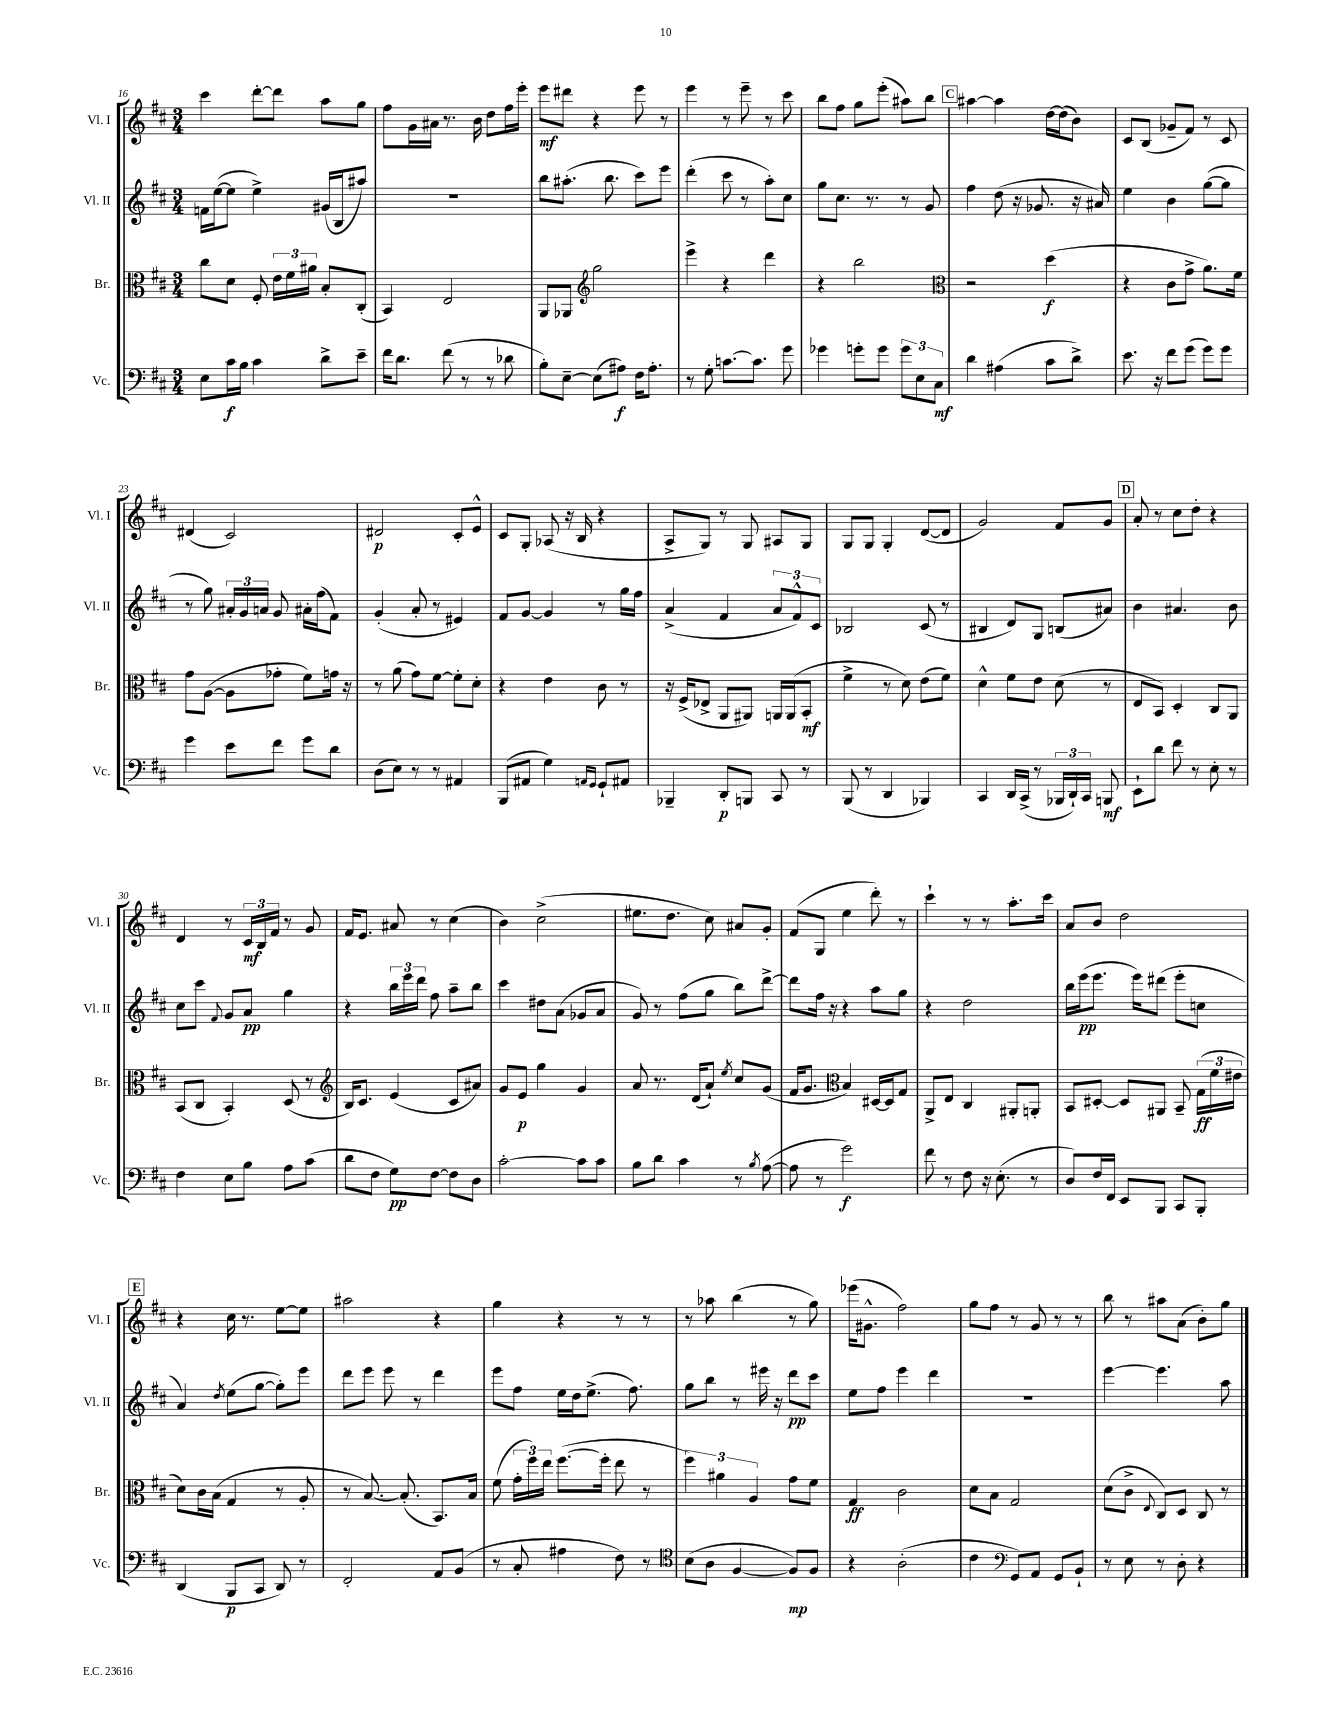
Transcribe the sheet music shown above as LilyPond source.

<<
\new StaffGroup <<
\new Staff = "s0" \with { instrumentName = "Vl. I" shortInstrumentName = "Vl. I" } {
    \clef treble \key d \major \numericTimeSignature \time 3/4
    \autoBeamOff cis'''4 d'''8[~-. d'''8] a''8[ g''8] |
    fis''8[ g'16 ais'16] r8. b'16 d''8[ fis''16 e'''16]-. |
    e'''8[\mf dis'''8] r4 e'''8 r8 |
    e'''4 r8 e'''8-- r8 cis'''8 |
    b''8[ fis''8] g''8[ e'''8]-.( ais''8[) b''8] |
    \mark \markup { \box "C" } ais''4~ ais''4 d''16[~ d''16( b'8]) |
    cis'8[ b8]( ges'8[-- fis'8]) r8 cis'8 |
    dis'4( cis'2) |
    dis'2\p cis'8[-. e'8]-^ |
    cis'8[ g8]-. aes8( r16 b16 r4 |
    a8[-> g8]) r8 g8 ais8[ g8] |
    g8[ g8] g4-. d'8[~( d'8] |
    g'2) fis'8[ g'8] |
    \mark \markup { \box "D" } a'8-. r8 cis''8[ d''8]-. r4 |
    d'4 r8 \tuplet 3/2 { cis'16[\mf b16 fis'16] } r8 g'8 |
    fis'16[ e'8.] ais'8 r8 cis''4( |
    b'4) cis''2->( |
    eis''8.[ d''8.] cis''8) ais'8[ g'8]-. |
    fis'8[( g8] e''4 d'''8-.) r8 |
    cis'''4-! r8 r8 a''8.[-. cis'''16] |
    a'8[ b'8] d''2 |
    \mark \markup { \box "E" } r4 cis''16 r8. e''8[~ e''8] |
    ais''2 r4 |
    g''4 r4 r8 r8 |
    r8 aes''8 b''4( r8 g''8) |
    ees'''16[( gis'8.]-^ fis''2) |
    g''8[ fis''8] r8 g'8 r8 r8 |
    b''8 r8 ais''8[ a'8]( b'8[-.) g''8] \bar "|." |
}
\new Staff = "s1" \with { instrumentName = "Vl. II" shortInstrumentName = "Vl. II" } {
    \clef treble \key d \major \numericTimeSignature \time 3/4
    \autoBeamOff f'16[ e''16~( e''8] e''4->) gis'16[( b16 ais''8]) |
    R2. |
    b''8[ ais''8.]-.( b''8. cis'''8[) e'''8] |
    d'''4-.( cis'''8 r8 a''8[-.) cis''8] |
    g''8[ cis''8.] r8. r8 g'8 |
    \mark \markup { \box "C" } fis''4 d''8( r16 ges'8. r16 ais'16) |
    e''4 b'4 g''8[~( g''8] |
    r8 g''8) \tuplet 3/2 { ais'16[-. g'16 a'16] } g'8 ais'16[-. fis''16( fis'8]) |
    g'4-.( a'8-. r8 eis'4) |
    fis'8[ g'8]~ g'4 r8 g''16[ fis''16] |
    a'4->( fis'4 \tuplet 3/2 { a'8[ fis'8-^) cis'8] } |
    bes2 cis'8( r8 |
    bis4 d'8[) g8] b8[( ais'8]) |
    \mark \markup { \box "D" } b'4 ais'4. b'8 |
    cis''8[ cis'''8] \appoggiatura { fis'8 } g'8[ a'8]\pp g''4 |
    r4 \tuplet 3/2 { b''16[ e'''16 d'''16] } fis''8 a''8[-- b''8] |
    cis'''4 dis''8[ a'8]( ges'8[ a'8] |
    g'8) r8 fis''8[( g''8] b''8[) d'''8]~-> |
    d'''8[ fis''16] r16 r4 a''8[ g''8] |
    r4 d''2 |
    b''16[ e'''16\pp( e'''8.] e'''16[) dis'''8]( e'''8[-. c''8] |
    \mark \markup { \box "E" } a'4) \acciaccatura { d''8 } e''8[( g''8]~ g''8[-.) e'''8] |
    d'''8[ e'''8] e'''8 r8 d'''4 |
    e'''8[ fis''8] e''16[ d''16 e''8.]->( fis''8.) |
    g''8[ b''8] r8 eis'''16 r16 d'''8[\pp cis'''8] |
    e''8[ fis''8] e'''4 d'''4 |
    R2. |
    e'''4~ e'''4. a''8 \bar "|." |
}
\new Staff = "s2" \with { instrumentName = "Br." shortInstrumentName = "Br." } {
    \clef alto \key d \major \numericTimeSignature \time 3/4
    \autoBeamOff cis''8[ d'8] fis8-. \tuplet 3/2 { e'16[ fis'16 ais'16] } b8[-. cis8]-.( |
    b,4) e2 |
    a,8[ aes,8] \clef treble g''2 |
    e'''4-> r4 d'''4 |
    r4 b''2 |
    \mark \markup { \box "C" } \clef alto r2 d''4\f( |
    r4 cis'8[ g'8]-> a'8.[) fis'16] |
    g'8[ a8]~( a8[ ges'8]-. fis'8[) g'16] r16 |
    r8 a'8( g'8[) fis'8]~ fis'8[-. d'8]-. |
    r4 e'4 cis'8 r8 |
    r16 fis16[->( ees8]-> a,8[ ais,8]) a,16[ a,16( b,8]-.\mf |
    fis'4-> r8 d'8) e'8[( fis'8]) |
    d'4-^ fis'8[ e'8] d'8( r8 |
    \mark \markup { \box "D" } e8[ b,8]) d4-. cis8[ a,8] |
    b,8[( cis8] b,4-.) d8( r8 |
    \clef treble b16[) cis'8.] e'4( cis'8[ ais'8]) |
    g'8[ e'8]\p g''4 g'4 |
    a'8 r8. d'16[( a'8]-!) \acciaccatura { e''8 } cis''8[ g'8]( |
    fis'16[ g'8.] \clef alto b4) dis16[~ dis16 g8] |
    a,8[-> e8] cis4 ais,8[-. a,8]-. |
    b,8[ dis8]~-. dis8[ ais,8] b,8-- \tuplet 3/2 { g16[\ff( fis'16 eis'16] } |
    \mark \markup { \box "E" } d'8[) cis'16 b16]( g4 r8 a8-. |
    r8 b8.~) b8.-.( b,8.[) b16] |
    fis'8( \tuplet 3/2 { g'16[-. fis''16) e''16] } fis''8.[~( fis''16]-. e''8 r8 |
    \tuplet 3/2 { fis''4) ais'4 a4 } g'8[ fis'8] |
    g4\ff cis'2 |
    d'8[ b8] g2 |
    d'8[( cis'8]-> \appoggiatura { e8 } cis8[) d8] cis8 r8 \bar "|." |
}
\new Staff = "s3" \with { instrumentName = "Vc." shortInstrumentName = "Vc." } {
    \clef bass \key d \major \numericTimeSignature \time 3/4
    \autoBeamOff e8[ cis'16\f b16] cis'4 d'8[-> e'8]-- |
    fis'16[ d'8.] fis'8( r8 r8 des'8 |
    b8[-.) e8]~-- e8[( ais8]\f) fis16[ ais8.]-. |
    r8 g8-. c'8.[~ c'8.] g'8 |
    ges'4 g'8[-. g'8] \tuplet 3/2 { g'8[ e8 cis8]\mf } |
    \mark \markup { \box "C" } d'4 ais4( cis'8[ d'8]->) |
    e'8. r16 fis'8[ g'8]( g'8[) g'8] |
    g'4 e'8[ fis'8] g'8[ d'8] |
    d8[( e8]) r8 r8 ais,4 |
    b,,8[( ais,8] g4) \grace { a,16[ g,16] } g,8[-! ais,8] |
    bes,,4-- d,8[-.\p b,,8] cis,8 r8 |
    b,,8( r8 d,4 bes,,4) |
    cis,4 d,16[ cis,16]->( r8 \tuplet 3/2 { bes,,16[ d,16-!) cis,16] } b,,8\mf |
    \mark \markup { \box "D" } e,8[-! d'8] fis'8 r8 e8-. r8 |
    fis4 e8[ b8] a8[ cis'8]( |
    d'8[ fis8] g8[\pp) fis8]~ fis8[ d8] |
    cis'2~-. cis'8[ cis'8] |
    b8[ d'8] cis'4 r8 \acciaccatura { b8 } a8~( |
    a8 r8 g'2\f) |
    fis'8 r8 fis8 r16 e8.-.( r8 |
    d8[) fis16 fis,16] e,8[ b,,8] cis,8[ b,,8]-. |
    \mark \markup { \box "E" } d,4( b,,8[\p cis,8] d,8) r8 |
    fis,2-. a,8[ b,8]( |
    r8 cis8-. ais4 fis8) r8 |
    \clef tenor b8[( a8] fis4~ fis8[\mp) fis8] |
    r4 a2-.( |
    cis'4 \clef bass g,8[) a,8] g,8[ b,8]-! |
    r8 e8 r8 d8-. r4 \bar "|." |
}
>>
>>
\layout { \context { \Score currentBarNumber = #16 } }
